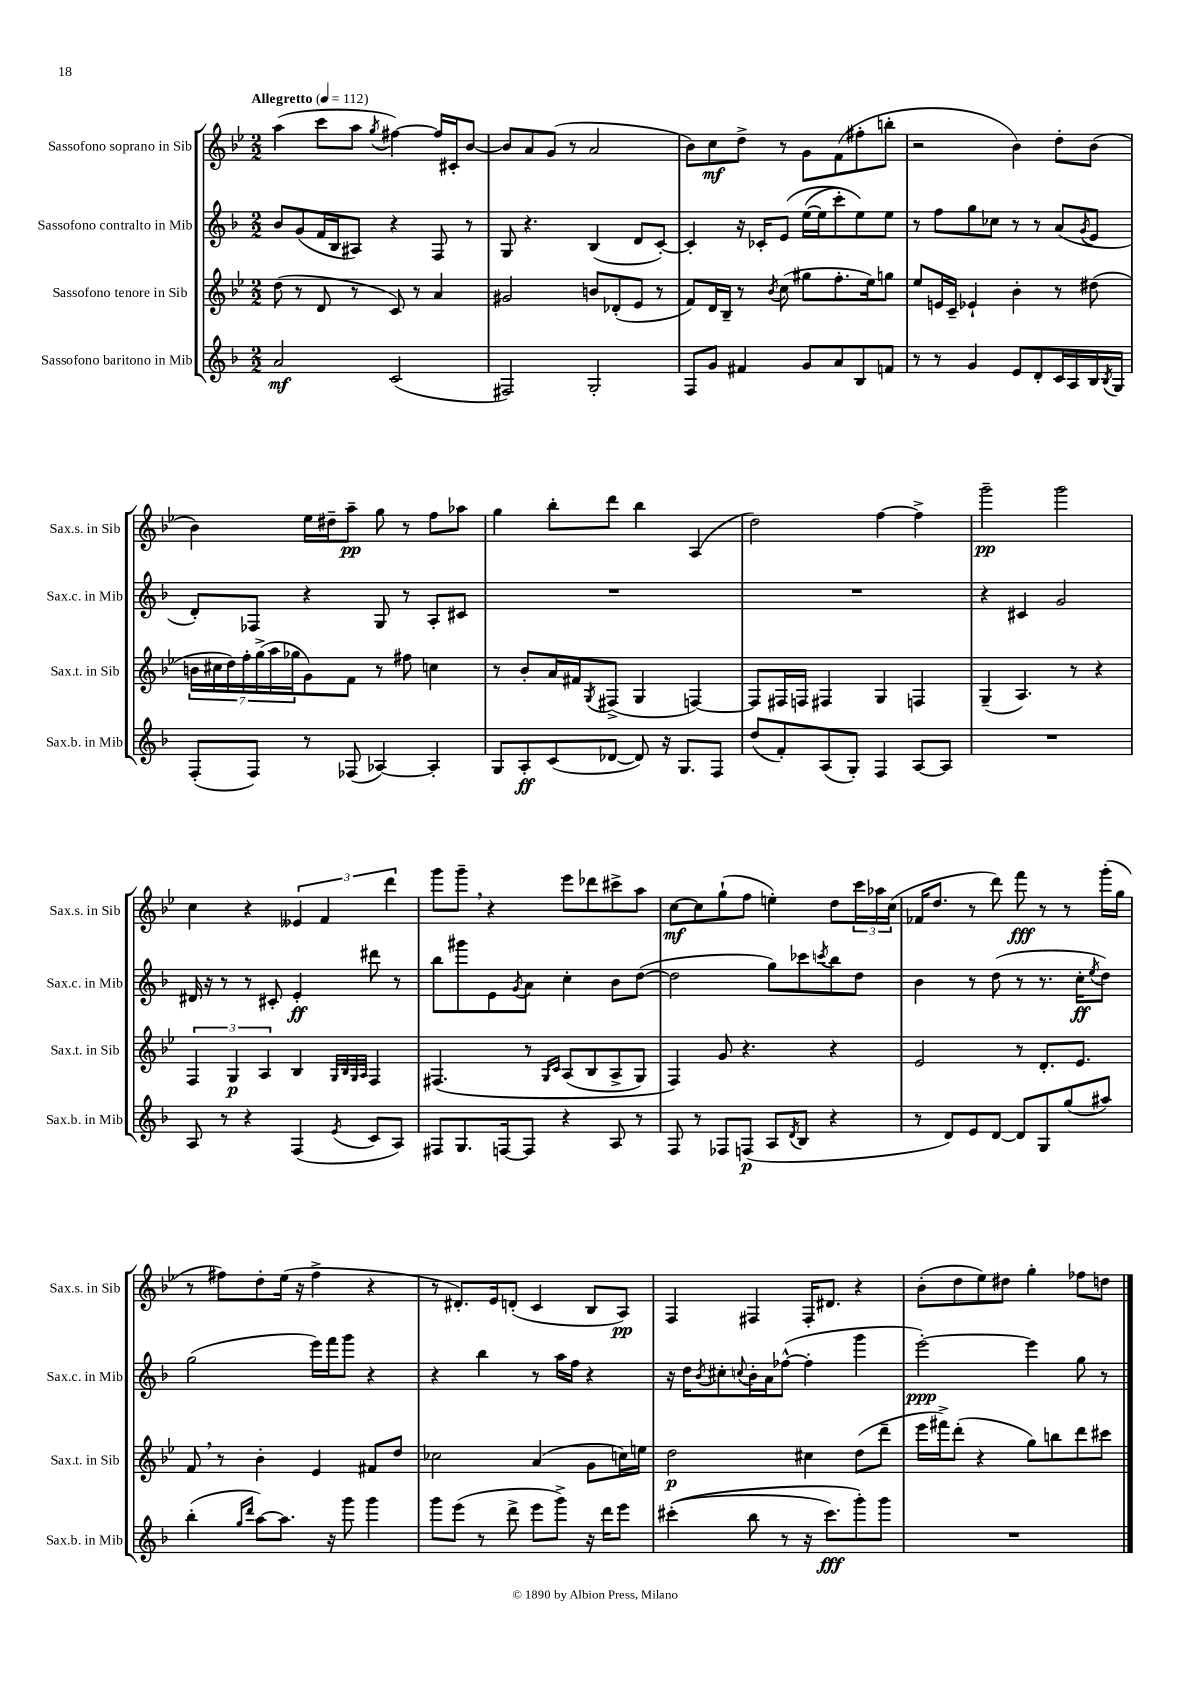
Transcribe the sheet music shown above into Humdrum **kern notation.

**kern	**kern	**kern	**kern
*staff4	*staff3	*staff2	*staff1
*clefG2	*clefG2	*clefG2	*clefG2
*k[b-]	*k[b-e-]	*k[b-]	*k[b-e-]
*M2/2	*M2/2	*M2/2	*M2/2
*MM112	*MM112	*MM112	*MM112
2a/	(8dd\	8b-/L	(4aa\
.	8r	(8g/	.
.	8d/	16f/L	8ccc\L
.	.	16B-/J	.
.	8r	8A#/J)	8aa\J
.	.	.	8qgg/
(2c/	8c/)	4r	[4ff#\)
.	8r	.	.
.	4a/	8F/	16ff#/]LL
.	.	.	16c#'/J
.	.	8r	[8b-/J
=	=	=	=
2F#/)	2g#/	8G/	8b-/]L
.	.	4.r	8a/
.	.	.	(8g/J
.	.	.	8r
2G'/	8b/L	(4B-/	2a/
.	(8d-'/	.	.
.	8e-/J	8d/L	.
.	8r	[8c'/J)	.
=	=	=	=
8F/L	8f/L)	4c'/]	8b-\L)
8g/J	16d/L	.	8cc\
.	16B-~/JJ	.	.
4f#/	8r	16r	8dd^\J
.	.	16c-'/LK	.
.	8qb-/	.	.
.	(8cc\	&(8e/J	8r
8g/L	8gg#\L	([16ee\LL	8g\L
.	.	16ee\]J	.
8a/	8.ff'\	8ccc'\)	(8f\
8B-/	.	8ee\&)	8ff#'\
.	16ee-\k)	.	.
8f/J	8gg\J	8ee\J	8bb'\J
=	=	=	=
8r	8ee-/L	8r	2r
8r	16e/L	8ff\L	.
.	16c~/JJ	.	.
4g/	4e-`/	8gg\	.
.	.	8cc-\J	.
8e/L	4b-'\	8r	4b-\)
8d'/	.	8r	.
16c/L	8r	(8a/L	8dd'\L
16A/	.	.	.
.	.	8qg/	.
16B-/	(8dd#\	8e/J	(8b-\J
8qB-/	.	.	.
16G/JJ	.	.	.
=	=	=	=
(8F'/L	28b\LL	8d'/L)	4b-\)
.	28cc#\	.	.
.	28dd\)	.	.
.	28ff'\	.	.
8F/J)	.	8F-/J	.
.	(28gg^\	.	.
.	28aa\	.	.
.	28gg-\J	.	.
8r	8g\)	4r	16ee-\LL
.	.	.	16dd#~\J
(8F-/	8f\J	.	8aa~\J
[4A-/)	8r	8G/	8gg\
.	8ff#\	8r	8r
4A-'/]	4cc\	8A'/L	8ff\L
.	.	8c#/J	8aa-\J
=	=	=	=
8G/L	8r	1r	4gg\
8A'/	8b-'/L	.	.
(8c/	16a/L	.	8bb-'\L
.	16f#/J	.	.
.	8qG/	.	.
[8d-/J	(8F#^/J	.	8ddd\J
8d-/])	4G/	.	4bb-\
16r	.	.	.
8.G/L	.	.	.
.	[4F/)	.	(4A/
8F/J	.	.	.
=	=	=	=
(8dd/L	8F/]L	1r	2dd\)
8f'/)	16F#/L	.	.
.	16F/JJ	.	.
(8A/	4F#/	.	.
8G'/J)	.	.	.
4F/	4G/	.	[4ff\
[8A/L	4F/	.	4ff^\]
8A/]J	.	.	.
=	=	=	=
1r	(4G~/	4r	2ggg~\
.	4.A/)	4c#/	.
.	.	2g/	2ggg\
.	8r	.	.
.	4r	.	.
=	=	=	=
8A/	6F/	16d#/	4cc\
.	.	16r	.
8r	.	8r	.
.	6G/	.	.
4r	.	8r	4r
.	6A/	.	.
.	.	8c#'/	.
(4F/	4B-/	4e'/	6e--/
.	.	.	6f/
.	32qqG/LLL	.	.
.	32qqB-/	.	.
.	32qqG/	.	.
8qe/	32qqA/JJJ	.	.
8c/L	4F/	8ddd#\	.
.	.	.	6ddd\
8A/J)	.	8r	.
=	=	=	=
8F#/L	&(4.F#/	8bb-\L	8ggg\L
8.G/	.	8ggg#\	8ggg~\J
.	.	8e\	4r
[16F/k	.	.	.
.	.	8qg/	.
8F/]J	8r	8a\J	.
.	16qqG/LL	.	.
.	16qqc/JJ	.	.
4r	(8A/L	4cc'\	8eee-\L
.	8B-/	.	8ddd-\
8A/	8A^/	8b-\L	8ccc#^\
8r	8G/J)	([8dd\J	8aa\J
=	=	=	=
8F/	4F/&)	2dd\]	[8cc\L
8r	.	.	8cc\]
8F-/L	8g/	.	(8gg`\
(8F/J	4.r	.	8ff\J
8A/L	.	8gg\L)	4ee'\)
8qd/	.	.	.
8B-/J	.	8ccc-\	.
.	.	8qccc/	.
4r	4r	8bb-\	8dd\L
.	.	8dd\J	24ccc\L
.	.	.	24aa-\
.	.	.	(24cc\JJ
=	=	=	=
8r	2e-/	4b-\	16f-/LK
.	.	.	8.dd/J
8d/L)	.	.	.
8e/	.	8r	8r
[8d/J	.	(8dd\	8ddd\)
8d/]L	8r	8r	8fff\
8G/	8.d'/L	8.r	8r
(8gg/	.	.	8r
.	8.e-/J	16cc'\LK	.
.	.	8qee/	.
8aa#/J)	.	8dd\J)	(16ggg'\LL
.	.	.	16gg\JJ
=	=	=	=
(4bb-'\	8f/	(2gg\	8r
.	8r	.	8ff#\L)
16qqgg/LL	.	.	.
16qqddd/JJ	.	.	.
[8aa\L)	4b-'\	.	8dd'\
8.aa\]J	.	.	(16ee-\Jk
.	.	.	16r
.	4e-/	16eee\LL)	4ff#^\
16r	.	16fff\J	.
8ggg\	.	8ggg\J	.
4ggg\	8f#/L	4r	4r
.	8dd/J	.	.
=	=	=	=
8ggg\L	2cc-\	4r	8r
(8eee\J	.	.	8.d#'/L)
8r	.	4bb-\	.
.	.	.	16e-/k
8ddd^\	.	.	(8d'/J
8eee\L	(4a/	8r	4c/
8ggg^\J)	.	16aa\LL	.
.	.	16ff\JJ	.
16r	8g\L	4r	8B-/L
16ddd\LK	.	.	.
8eee\J	16cc\L)	.	8A/J)
.	16ee\JJ	.	.
=	=	=	=
&((4ccc#'\	2dd\	16r	4F/
.	.	16dd\LK	.
.	.	8qb-/	.
.	.	8cc#'\	.
.	.	8qqcc/	.
8bb-\	.	16b-'\L	4F#/
.	.	16a\J	.
8r	.	([8ff-^^\J	.
16r	4cc#\	4ff-'\]	16F#'/LK
8.ccc#\L)	.	.	8.d#/J
8ggg'\&)	(8dd\L	4ggg\	4r
8ggg\J	8ddd~\J	.	.
=	=	=	=
1r	16eee-\LL	[2eee'\)	(8b-'\L
.	16fff#^\J)	.	.
.	(8ddd'\J	.	8dd\
.	4r	.	8ee-\)
.	.	.	8dd#\J
.	8gg\L)	4eee\]	4gg'\
.	8bb\	.	.
.	8ddd\	8gg\	8ff-\L
.	8ccc#\J	8r	8dd\J
==	==	==	==
*-	*-	*-	*-
